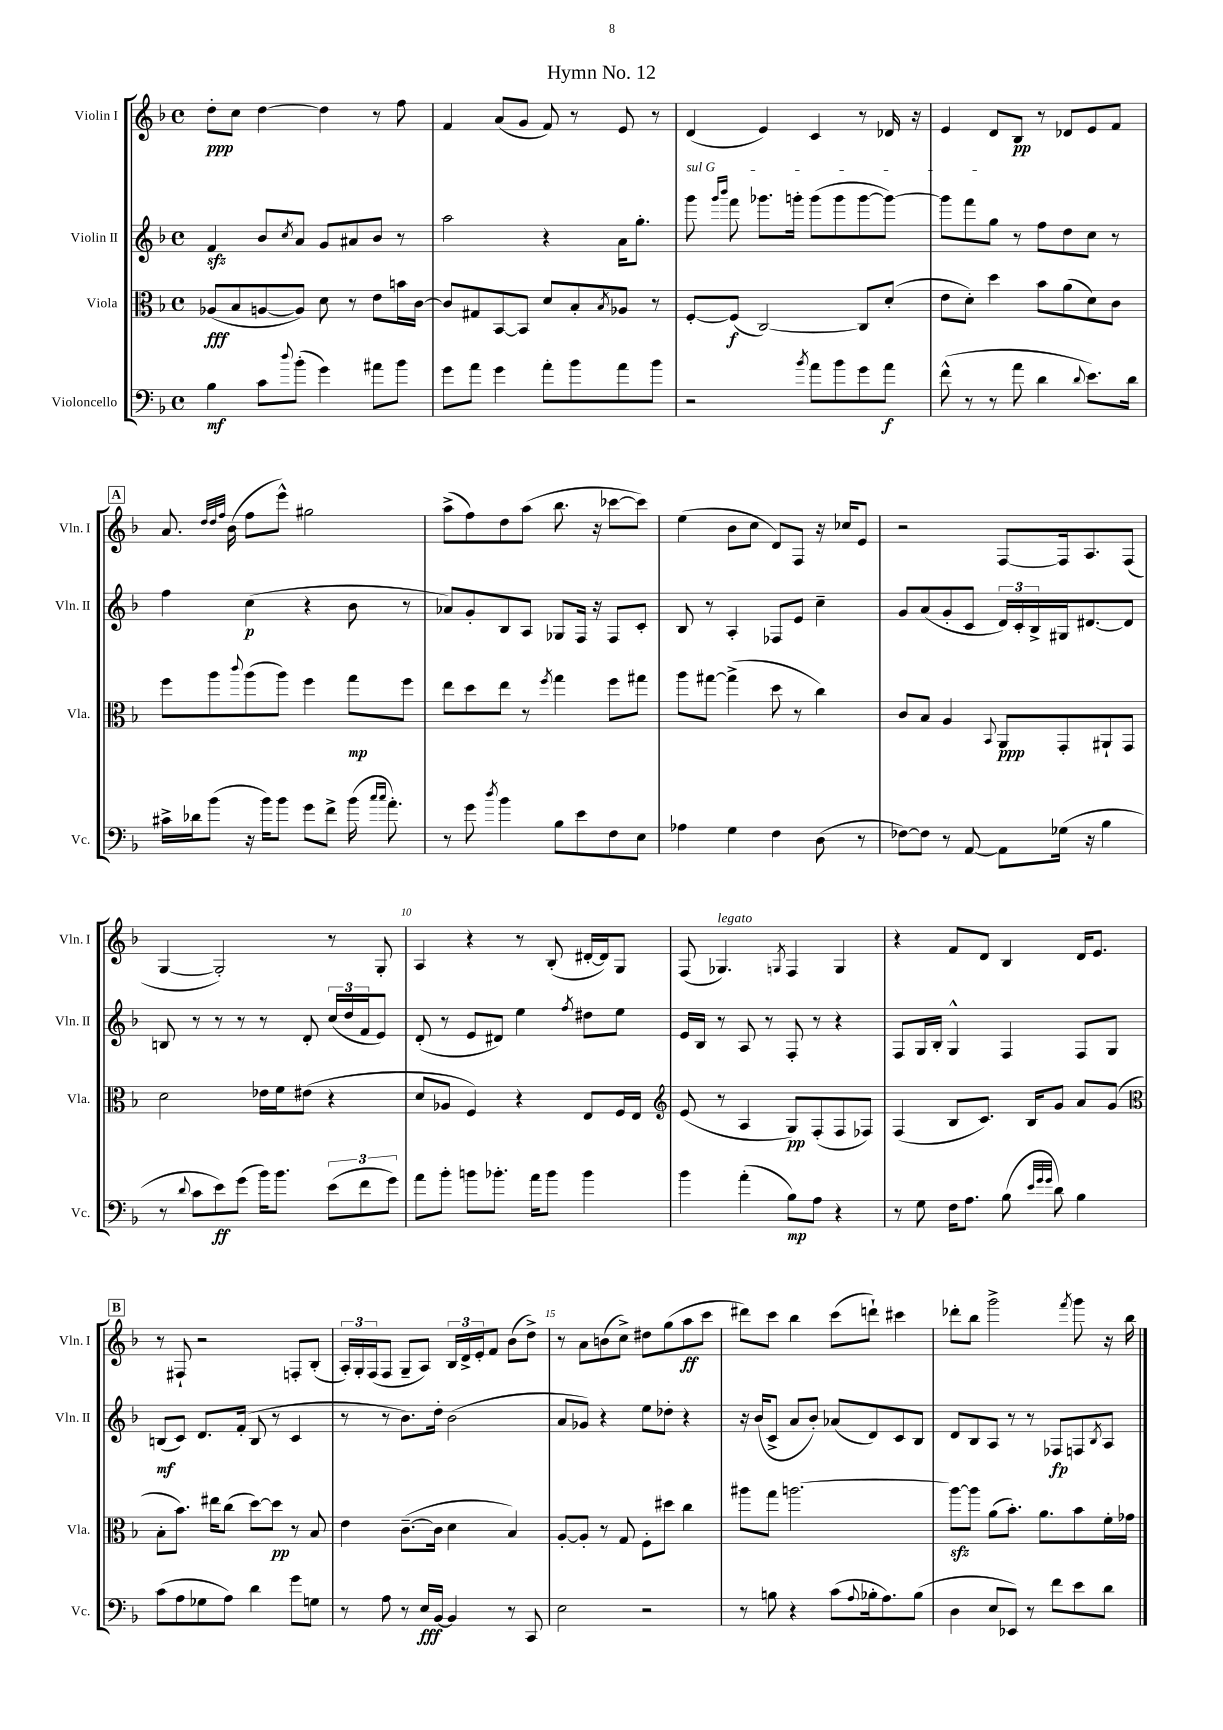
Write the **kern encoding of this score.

**kern	**kern	**kern	**kern
*staff4	*staff3	*staff2	*staff1
*clefF4	*clefC3	*clefG2	*clefG2
*k[b-]	*k[b-]	*k[b-]	*k[b-]
*M4/4	*M4/4	*M4/4	*M4/4
*met(c)	*met(c)	*met(c)	*met(c)
4B-	(8A-	4f	8dd'
.	8B-	.	8cc
8c	[8A	8b-	[4dd
8qqdd	.	8qcc	.
(8b-'	8A])	8a	.
4g)	8d	8g	4dd]
.	8r	8a#	.
8a#	8e	8b-	8r
8b-	16b	8r	8ff
.	[16c	.	.
=	=	=	=
8g	8c]	2aa	4f
8a	8G#	.	.
4g	[8BB-	.	(8a
.	8BB-]	.	8g
8a'	8d	4r	8f)
8b-	8B-'	.	8r
.	8qB-	.	.
8a	8A-	16a	8e
.	.	8.gg'	.
8b-	8r	.	8r
=	=	=	=
2r	[8F'	8ggg	(4d
.	.	16qqggg	.
.	.	16qqbbb-	.
.	(8F]	8fff	.
.	[2C)	8.ggg-	4e)
.	.	16ggg'	.
8qb-	.	.	.
8a	.	(8ggg	4c
8b-	.	8ggg	.
8g	8C]	[8ggg	8r
8a	(8d'	8ggg_)	16d-
.	.	.	16r
=	=	=	=
(8f^^	8e	8ggg]	4e
8r	8d')	8fff	.
8r	4dd	8gg	8d
8a	.	8r	8B-
4d	8b-	8ff	8r
.	(8a	8dd	8d-
8qqd	.	.	.
8.e)	8d)	8cc	8e
.	8c	8r	8f
16d	.	.	.
=	=	=	=
16c#^	8ff	4ff	8.a
16d-	.	.	.
(8b-	8aa	.	.
.	.	.	32qqdd
.	.	.	32qqdd
.	.	.	32qqff
.	.	.	(16b-
.	8qqccc	.	.
16r	(8aa	(4cc	8ff
16b-)	.	.	.
8b-	8aa)	.	8eee^^)
8g	4ff	4r	2gg#
8f^	.	.	.
(16b-	8gg	8b-	.
16qqcc	.	.	.
16qqcc	.	.	.
8.a')	.	.	.
.	8ff	8r	.
=	=	=	=
8r	8ee	8a-)	(8aa^
8g	8dd	8g'	8ff)
8qdd	.	.	.
4b-	8ee	8B-	8dd
.	8r	8A	(8aa
.	8qff	.	.
8B-	4gg	8G-	8.bb-
8e	.	16F	.
.	.	16r	16r
8F	8ff	8F	[8ccc-
8E	8gg#	8c'	8ccc-])
=	=	=	=
4A-	8aa	8B-	(4ee
.	[8gg#	8r	.
4G	(4gg#^]	4A'	8b-
.	.	.	8cc
4F	8dd	8F-	8d)
.	8r	8e	8F
(8D	4cc)	4cc~	16r
.	.	.	16cc-
8r	.	.	8e
=	=	=	=
[8F-)	8c	8g	2r
8F-]	8B-	(8a	.
8r	4A	8g'	.
[8AA	.	8c	.
.	8qqBB-	.	.
8AA]	8AA	24d)	[8F
.	.	24c'	.
.	.	24B-^	.
(16G-	8GG'	16G#	16F]
16r	.	[8.d#	8.A
4B-	8AA#`	.	.
.	8GG	8d#]	(8F
=	=	=	=
8r	2d	8B	[4G
8qqd	.	.	.
8c	.	8r	.
8e)	.	8r	2G'])
(8g	.	8r	.
16b-)	16e-	8r	.
8.b-	16f	.	.
.	(8e#	8d'	.
(12e	4r	(24cc	8r
.	.	24dd	.
12f	.	24f	.
.	.	8e)	8G'
12g)	.	.	.
=	=	=	=
8a	8d	(8d'	4A
8b-'	8A-	8r	.
8b	4F)	8e	4r
8.b-'	.	8d#)	.
.	4r	4ee	8r
16a	.	.	.
8b-	.	.	(8B-'
.	.	8qff	.
4b-	8E	8dd#	[16d#'
.	.	.	16d#])
.	16F	8ee	8G
.	16E	.	.
=	=	=	=
*	*clefG2	*	*
4b-	(8e	16e	(8F
.	.	16B-	.
.	8r	8r	4.G-)
(4a'	4A	8A	.
.	.	8r	.
.	.	.	8qG
8B-)	8G)	8F'	4F
8A	(8F'	8r	.
4r	8F	4r	4G
.	8F-)	.	.
=	=	=	=
8r	(4F	8F	4r
8G	.	16G	.
.	.	16B-'	.
16F	8B-	4G^^	8f
8.A	.	.	.
.	8.c)	.	8d
(8B-	.	4F	4B-
.	16B-	.	.
32qqe	.	.	.
32qqg	.	.	.
32qqg	.	.	.
8d)	8g	.	.
4B-	8a	8F	16d
.	.	.	8.e
.	(8g	8G	.
=	=	=	=
*	*clefC3	*	*
(8c	8B-'	(8B	8r
8A	8.b-)	8c)	8F#`
8G-	.	8.d	2r
.	16ee#	.	.
8A)	(8cc	.	.
.	.	(16f'	.
4d	[8dd)	8B	.
.	8dd]	8r	.
8g	8r	4c	8F'
8G	8B-	.	(8B-'
=	=	=	=
8r	4e	8r	24A')
.	.	.	24G'
.	.	.	(24F
8A	.	8r	8F
8r	([8.c~	8.b-)	8G~
16E	.	.	8A)
[16BB-	16c]	16dd'	.
4BB-]	4d	(2b-	24B-
.	.	.	24d^
.	.	.	24e'
.	.	.	8f
8r	4B-)	.	(8b-
8CC	.	.	8dd^)
=	=	=	=
2E	[8A'	8a	8r
.	8A']	8g-)	8a
.	8r	4r	(8b
.	8G	.	8cc^)
2r	8F'	8ee	8dd#
.	8dd#	8dd-'	(8gg
.	4cc	4r	8aa
.	.	.	8ccc
=	=	=	=
8r	8aa#	16r	8ddd#)
.	.	(16b-	.
8B	8gg	8c^	8ccc
4r	[2.aa	8a	4bb-
.	.	8b-')	.
(8c	.	(8a-	(8ccc
8qqA	.	.	.
16B-'	.	8d)	8ddd`)
8.A)	.	.	.
.	.	8c	4ccc#
(8B-	.	8B-	.
=	=	=	=
4D	8aa_	8d	8ddd-'
.	8aa]	8B-	8bb-
8E	(8a	8A	2ggg^
8EE-)	8.b-')	8r	.
8r	.	8r	.
.	8.a	.	.
8f	.	8F-	.
.	.	.	8qfff
8e	8b-	8F	8ggg
.	.	8qB-	.
8d	16f'	8A	16r
.	16g-	.	16bb-
==	==	==	==
*-	*-	*-	*-
